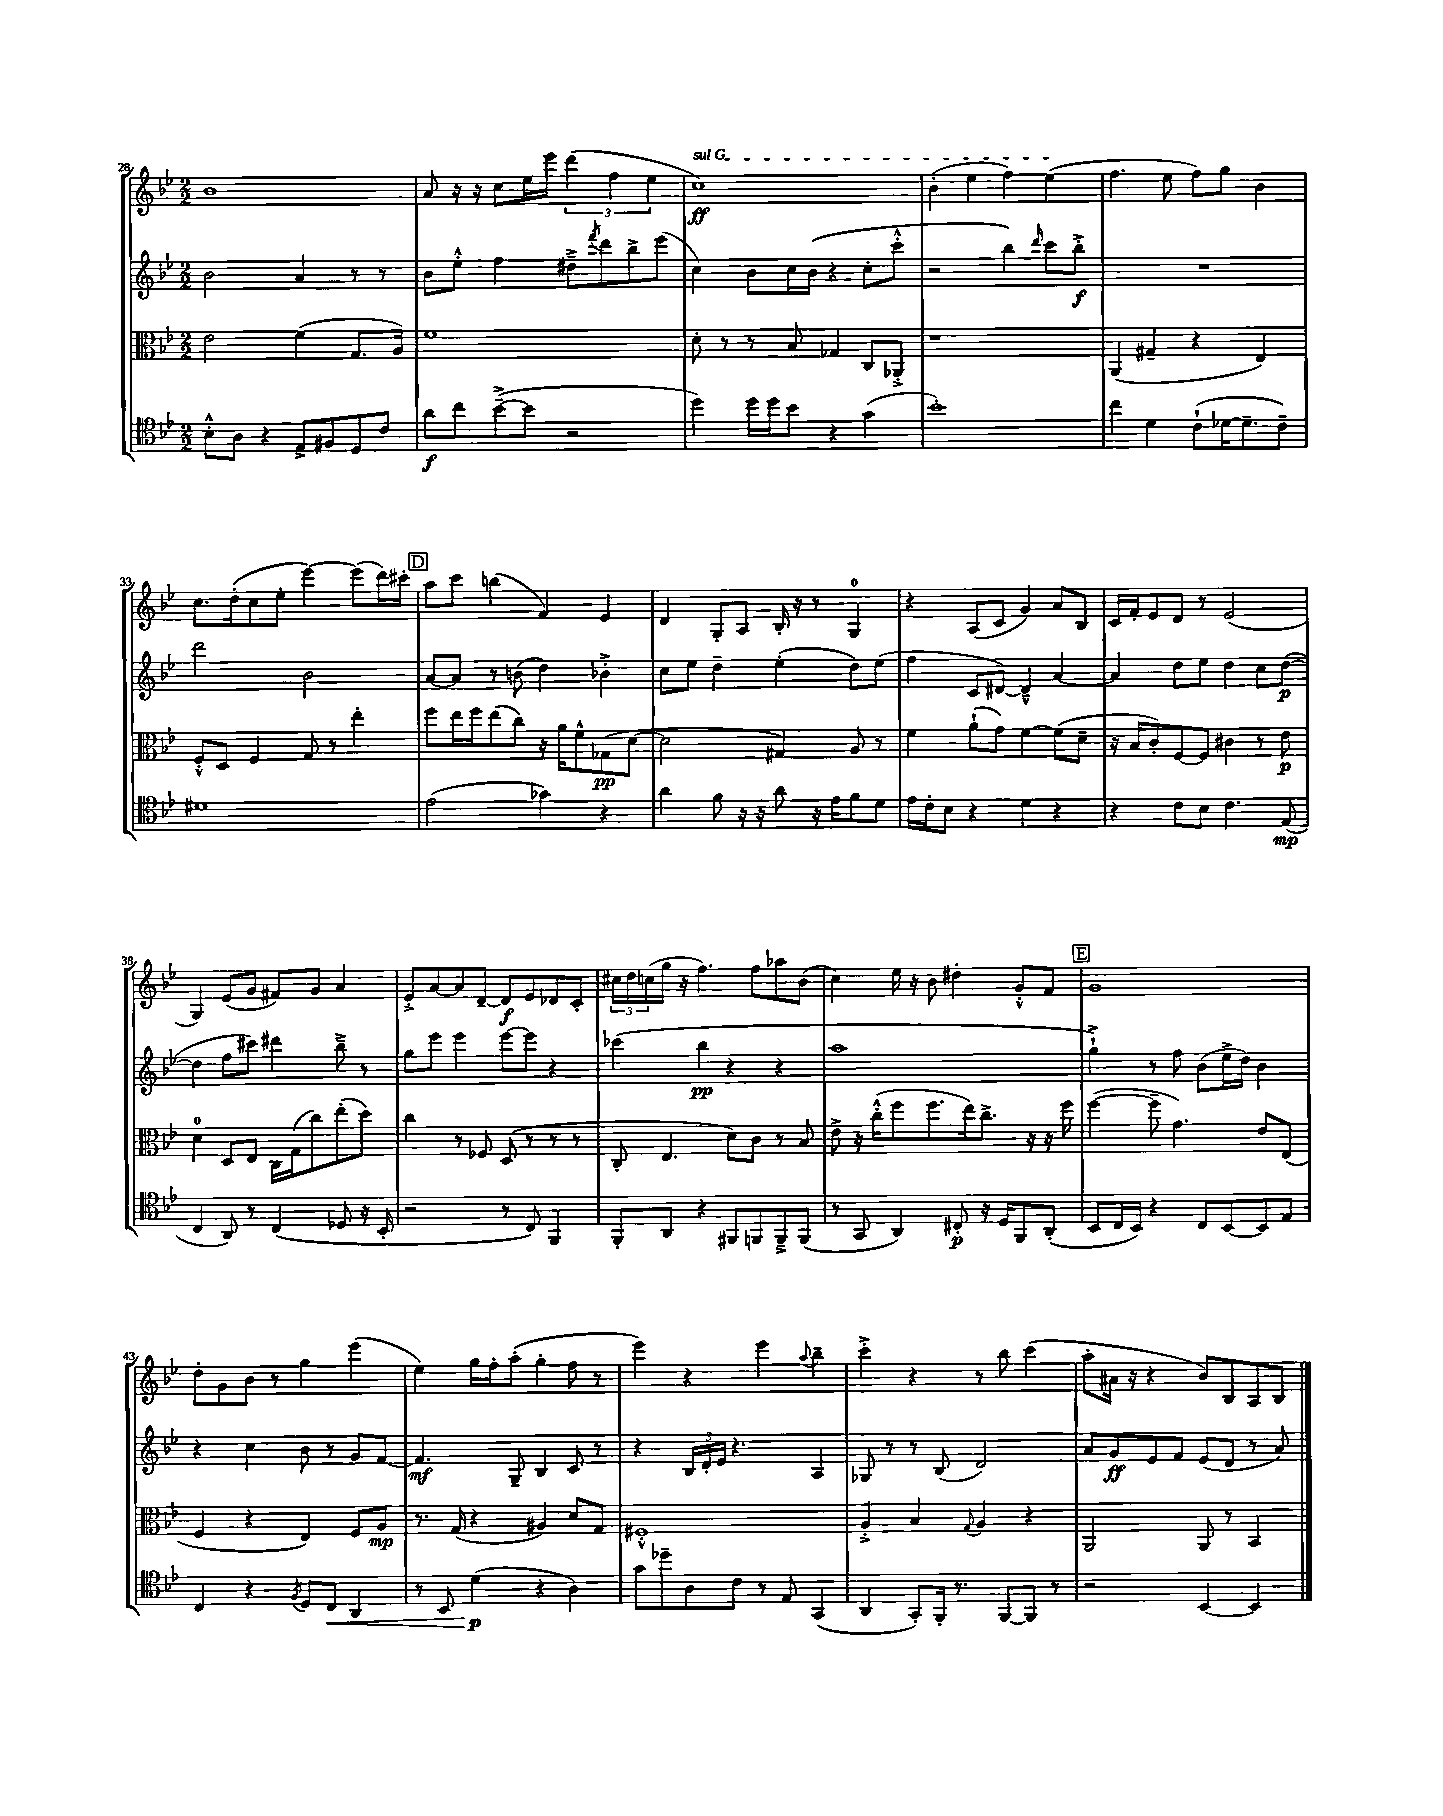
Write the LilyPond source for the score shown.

<<
\new StaffGroup <<
\new Staff = "s0" {
    \clef treble \key bes \major \numericTimeSignature \time 2/2
    bes'1 |
    a'8 r16 r16 c''8 ees''16 ees'''16 \tuplet 3/2 { d'''4( f''4 ees''4 } |
    \once \override TextSpanner.bound-details.left.text = \markup { \italic "sul G" } c''1\ff\startTextSpan) |
    bes'4-.( ees''4 f''4) ees''4\stopTextSpan( |
    f''4. ees''8 f''8) g''8 bes'4 |
    c''8. d''16-.( c''8 ees''8-. ees'''4~) ees'''8( d'''16) cis'''16-. |
    \mark \markup { \box "D" } a''8 c'''8 b''4( f'4) ees'4 |
    d'4 g8-. a8 bes16-. r16 r8 g4-0 |
    r4 a8( c'8 g'4) a'8 bes8 |
    c'16 f'16-. ees'8 d'8 r8 ees'2( |
    g4) ees'8( g'8 fis'8) g'8 a'4 |
    ees'8-.-> a'8~ a'8 d'8~-- d'8\f ees'8 des'8 c'8-. |
    \tuplet 3/2 { cis''16 d''16 c''16( } g''16 r16 f''4.) f''8 aes''8 bes'8( |
    c''4) ees''16 r16 bes'8 dis''4-. g'8-.-^ f'8 |
    \mark \markup { \box "E" } g'1 |
    d''8-. g'8 bes'8 r8 g''4 ees'''4( |
    ees''4) g''16 f''16-. a''8-.( g''4-. f''8 r8 |
    ees'''4) r4 ees'''4 \appoggiatura { a''8 } bes''4-- |
    c'''4-.-> r4 r8 bes''8 c'''4( |
    a''8-. ais'16 r16 r4 bes'8) bes8 a8 bes8 \bar "|." |
}
\new Staff = "s1" {
    \clef treble \key bes \major \numericTimeSignature \time 2/2
    bes'2 a'4 r8 r8 |
    bes'8 ees''8-.-^ f''4 dis''8---> \acciaccatura { f'''8 } d'''8 bes''8-> ees'''8( |
    c''4) bes'8 c''16 bes'16( r4 c''8-. c'''8-.-^ |
    r2 bes''4) \grace { d'''16 } c'''8 bes''8-.->\f |
    R1 |
    d'''2 bes'2 |
    \mark \markup { \box "D" } a'8~ a'8 r8 b'8( d''4) bes'4-.-> |
    c''8 ees''8 d''4-- ees''4-.( d''8) ees''8( |
    f''4 c'8 dis'8~) dis'4---^ a'4~ |
    a'4 d''8 ees''8 d''4 c''8 d''8~\p( |
    d''4 f''8 cis'''8) dis'''4 bes''8---> r8 |
    g''8 ees'''8 ees'''4 ees'''8~ ees'''8 r4 |
    ces'''4( bes''4\pp r4 r4 |
    a''1 |
    \mark \markup { \box "E" } g''4-!->) r8 f''8 bes'8( ees''16-> d''16) bes'4 |
    r4 c''4 bes'8 r8 g'8 f'8~ |
    f'4.\mf g8-- bes4 c'8 r8 |
    r4 \tuplet 3/2 { bes16 d'16-. ees'16 } r4. a4 |
    ges8 r8 r8 bes8( d'2) |
    a'8 g'8\ff ees'8 f'8 ees'8( d'8 r8 a'8) \bar "|." |
}
\new Staff = "s2" {
    \clef alto \key bes \major \numericTimeSignature \time 2/2
    ees'2 f'4( g8. a16) |
    f'1 |
    d'8-. r8 r8 bes8 ges4 c8 aes,8-.-> |
    r1 |
    a,4( gis4-- r4 ees4) |
    f8-.-^ d8 f4 g8 r8 ees''4-. |
    \mark \markup { \box "D" } f''8 ees''16 f''16 ees''8( c''8) r16 a'16 f'8-^ ges8\pp( d'8~ |
    d'2 gis4) a8 r8 |
    f'4 a'8-!( g'8) f'4~ f'8( d'8-- |
    r16 bes16 c'8-.) f8~ f8 cis'4 r8 ees'8\p |
    d'4-0 d8 ees8 c16 g16( c''8) ees''8-.( d''8) |
    c''4 r8 fes8 d8( r8 r8 r8 |
    c8-. ees4. d'8) c'8 r8 bes8 |
    ees'8-> r16 c''16-.-^( f''8 f''8. ees''16) c''8.-> r16 r16 f''16 |
    \mark \markup { \box "E" } f''4~( f''8-- g'4.) ees'8 ees8( |
    f4 r4 ees4) f8 a8\mp |
    r8. g16( r4 ais4) d'8 g8 |
    fis1-.-^ |
    a4-.-> bes4 \appoggiatura { g8 } a4 r4 |
    a,2 a,8 r8 bes,4 \bar "|." |
}
\new Staff = "s3" {
    \clef tenor \key bes \major \numericTimeSignature \time 2/2
    bes8-.-^ a8 r4 ees8-> fis8 d8 c'8 |
    a'8\f c''8 bes'8~--->( bes'8 r2 |
    d''4) d''16 d''16 bes'8 r4 g'4( |
    bes'1-.) |
    c''4 d'4 c'8-!( des'16~ des'8.-- c'8--) |
    dis'1 |
    \mark \markup { \box "D" } ees'2( ges'4) r4 |
    a'4 f'8 r16 r16 a'8 r16 ees'16 f'8 d'8 |
    ees'16 c'16-. bes8 r4 d'4 r4 |
    r4 c'8 bes8 c'4. ees8\mp( |
    c4 a,8) r8 c4( des8 r16 bes,16-. |
    r2 r8 c8) f,4 |
    f,8-. a,8 r4 fis,8 f,8 f,8---> f,8( |
    r8 g,8 a,4) cis8-.\p r16 d16 f,8 a,8-.( |
    \mark \markup { \box "E" } bes,8 c16 bes,16) r4 c8 bes,8~ bes,8 ees8 |
    c4 r4 \acciaccatura { f8 } d8 c8\< a,4 |
    r8 bes,8 d'4\p\!( r4 a4) |
    g'8 des''8-- a8 c'8 r8 ees8 g,4( |
    a,4 g,8-.) f,16-. r8. f,8~ f,8 r8 |
    r2 bes,4~ bes,4 \bar "|." |
}
>>
>>
\layout { \context { \Score currentBarNumber = #28 } }
